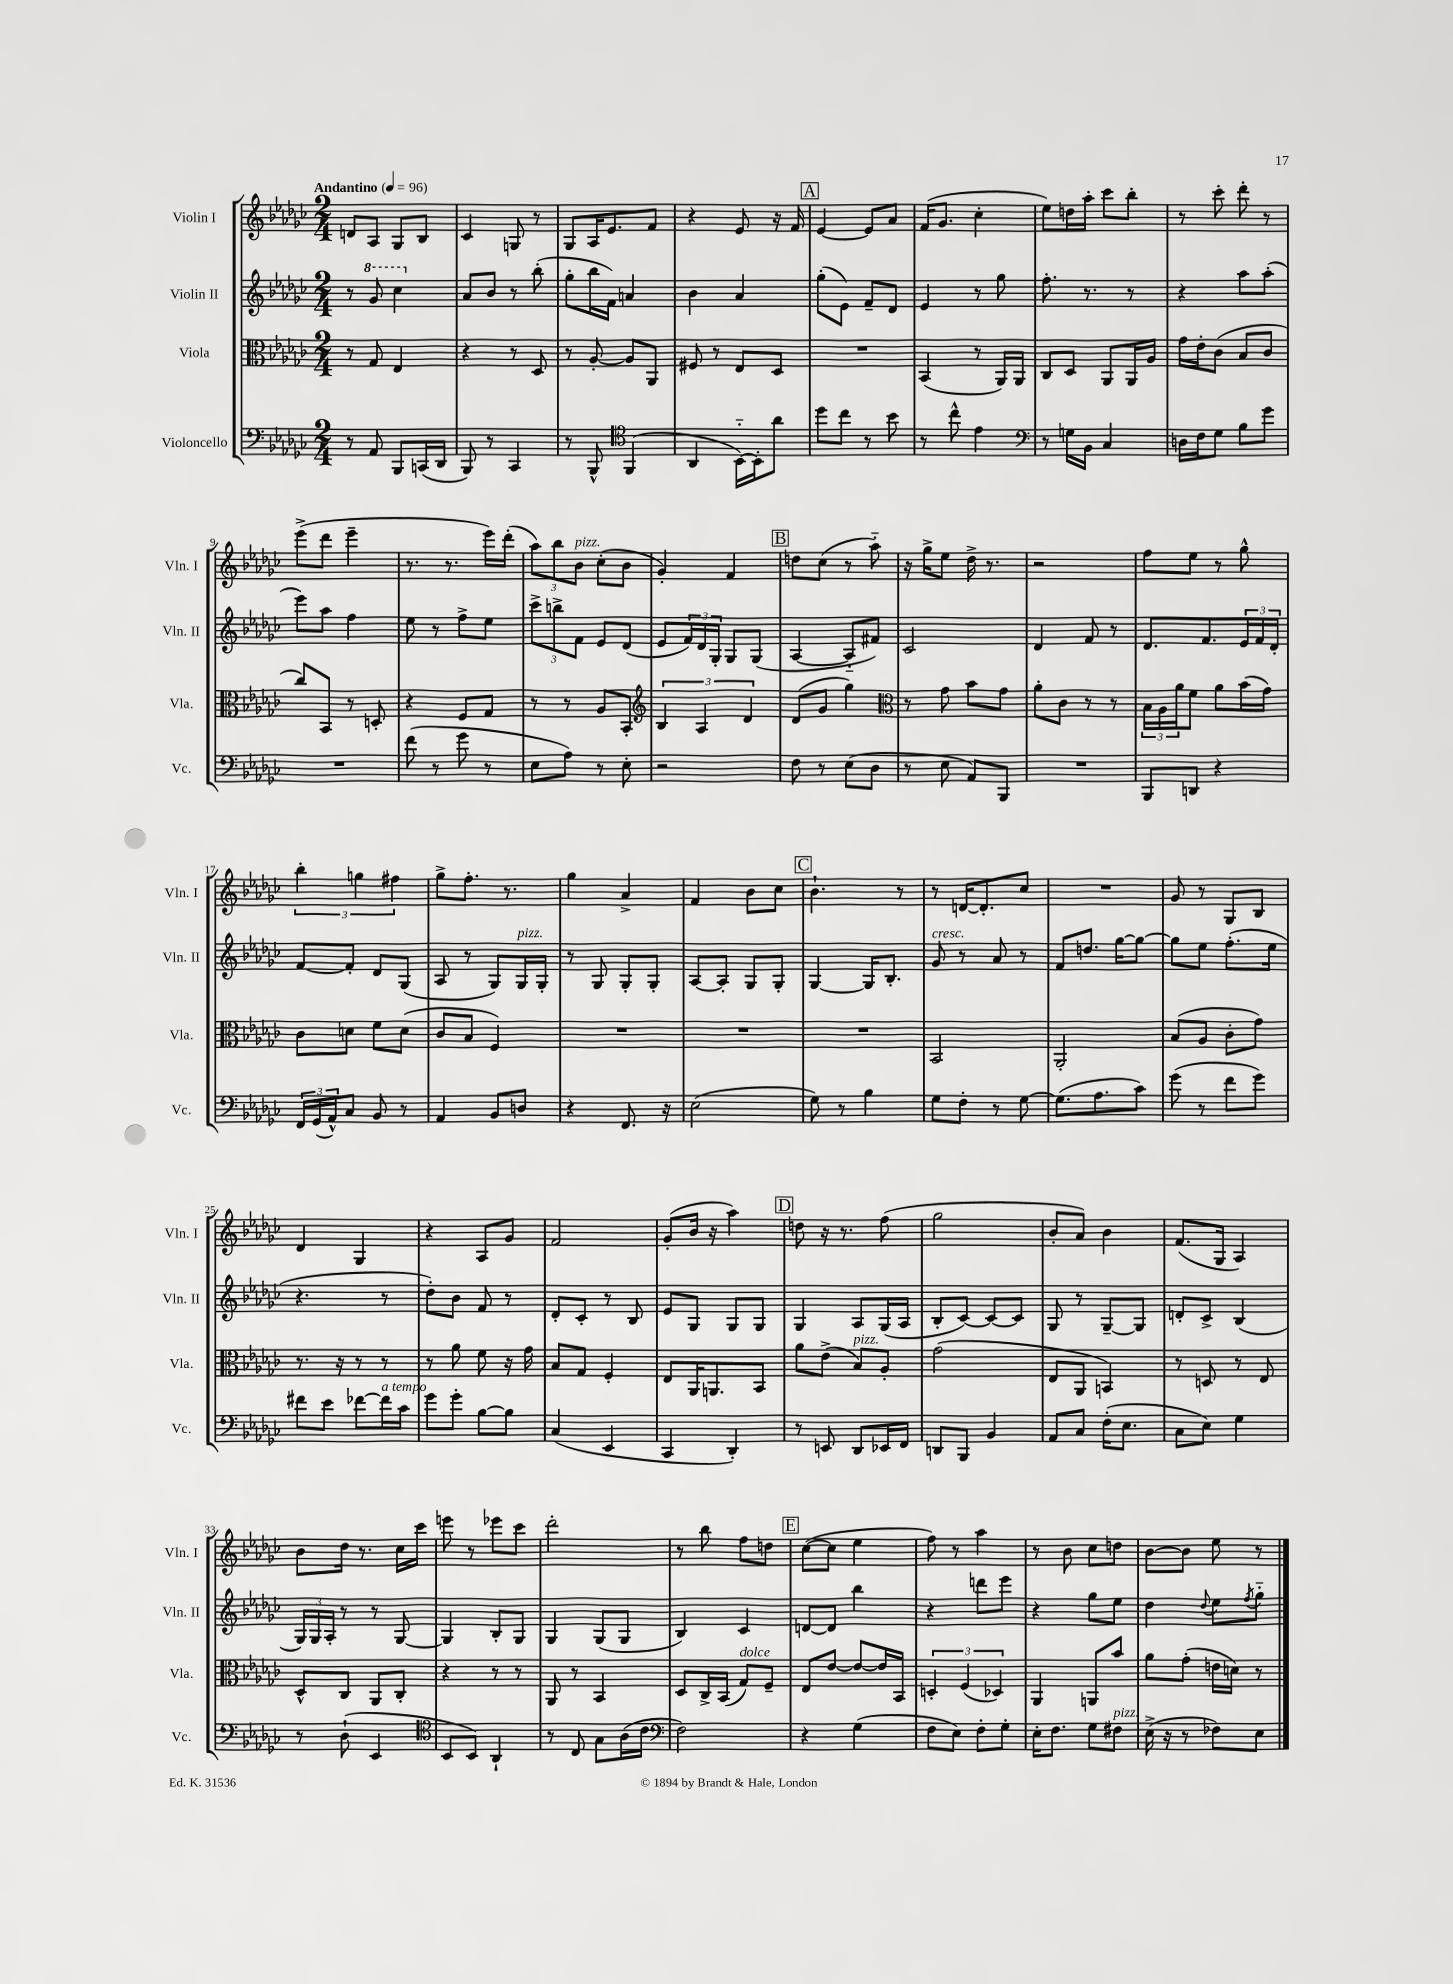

**kern	**kern	**kern	**kern
*staff4	*staff3	*staff2	*staff1
*clefF4	*clefC3	*clefG2	*clefG2
*k[b-e-a-d-g-c-]	*k[b-e-a-d-g-c-]	*k[b-e-a-d-g-c-]	*k[b-e-a-d-g-c-]
*M2/4	*M2/4	*M2/4	*M2/4
*MM96	*MM96	*MM96	*MM96
8r	8r	8r	8d
8AA-	8G-	8gg-	8A-
8BBB-	4E-	4ccc-	8G-
(16CC	.	.	8B-
16DD-	.	.	.
=	=	=	=
8BBB-)	4r	8a-	4c-
8r	.	8b-	.
4CC-	8r	8r	8G
.	8D-	(8bb-'	8r
=	=	=	=
8r	8r	8gg-'	8G-
8BBB-^^	[8A-'	16bb-	16A-
.	.	16f)	8.e-
*clefC4	*	*	*
(4FF	8A-]	4a	.
.	8AA-	.	8f
=	=	=	=
4AA-	8F#	4b-	4r
.	8r	.	.
[16BB-'~)	8E-	4a-	8e-
16BB-']	.	.	.
8a-	8D-	.	16r
.	.	.	16f
=	=	=	=
8dd-	2r	(8gg-'	[4e-
8cc-	.	8e-)	.
8r	.	8f~	8e-]
8b-	.	8d-	8a-
=	=	=	=
8r	(4BB-	4e-	(16f
.	.	.	8.g-
8cc-^^	.	.	.
4e-	8r	8r	4cc-'
.	16AA-)	8gg-	.
.	16AA-	.	.
=	=	=	=
*clefF4	*	*	*
8r	8C-	8.ff'	8ee-)
16G	8D-	.	16dd
16BB-	.	8.r	16aa-'
4C-	8AA-	.	8ccc-
.	16AA-	8r	8bb-'
.	16A-	.	.
=	=	=	=
16D	16g-	4r	8r
16F	16e-'	.	.
8G-	(8c-	.	8ccc-'
8B-	8B-	8aa-	8ddd-'
8g-	8c-	(8aa-'	8r
=	=	=	=
2r	8cc-)	8eee-)	(8eee-^
.	8BB-	8aa-	8ddd-
.	8r	4ff	4eee-~
.	8D'	.	.
=	=	=	=
(8f	4r	8ee-	8.r
8r	.	8r	.
.	.	.	8.r
8g-	8F	8ff^	.
8r	8G-	8ee-	16eee-)
.	.	.	(16ddd-'
=	=	=	=
8E-	8r	12ccc-^	12aa-)
.	.	12bb^	12bb-
8A-)	8r	.	.
.	.	12f	12b-
8r	8A-	8e-	(8cc-'
8E-'	8BB-'	(8d-	8b-
=	=	=	=
*	*clefG2	*	*
2r	6B-	8e-	4g-')
.	.	24f)	.
.	6A-	24d-	.
.	.	24G-'	.
.	.	8G-	4f
.	6d-	.	.
.	.	(8G-	.
=	=	=	=
8F	(8d-	[4A-	8dd
8r	8g-	.	(8cc-
(8E-	4gg-)	8A-'~]	8r
8D-	.	8f#)	8aa-'~)
=	=	=	=
*	*clefC3	*	*
8r	8r	2c-	16r
.	.	.	16gg-^
8E-	8g-	.	8ee-
8AA-)	8b-	.	16dd-^
.	.	.	8.r
8BBB-	8g-	.	.
=	=	=	=
2r	8a-'	4d-	2r
.	8c-	.	.
.	8r	8f	.
.	8r	8r	.
=	=	=	=
8BBB-	24B-	8.d-	8ff
.	24A-	.	.
.	24a-	.	.
8DD	8f	.	8ee-
.	.	8.f	.
4r	8a-	.	8r
.	(16b-	24e-	8gg-^^
.	.	24f	.
.	16g-)	.	.
.	.	24d-'	.
=	=	=	=
24FF	8c-	[8f	6bb-'
(24GG-	.	.	.
24AA-^^)	.	.	.
8C-	8d	8f']	.
.	.	.	6gg
8BB-	8f	8d-	.
.	.	.	6ff#
8r	(8d	(8G-	.
=	=	=	=
4AA-	8c-	8A-	8gg-^
.	8B-	8r	8.ff'
8BB-	4F)	8G-)	.
.	.	.	8.r
8D	.	16G-	.
.	.	16G-'	.
=	=	=	=
4r	2r	8r	4gg-
.	.	8G-	.
8.FF	.	8G-'	4a-^
.	.	8G-'	.
16r	.	.	.
=	=	=	=
(2E-	2r	[8A-	4f
.	.	8A-']	.
.	.	8G-	8b-
.	.	8G-'	8cc-
=	=	=	=
8G-)	2r	[4G-	4.b-`
8r	.	.	.
4B-	.	16G-]	.
.	.	8.B-'	.
.	.	.	8r
=	=	=	=
8G-	2BB-	8g-	8r
8F'	.	8r	[16d
.	.	.	8.d']
8r	.	8a-	.
[8G-	.	8r	8cc-
=	=	=	=
(8.G-]	2AA-'	8f	2r
.	.	8.dd	.
8.A-	.	.	.
.	.	[16gg-	.
8c-)	.	8gg-_	.
=	=	=	=
(8g-	(8B-	8gg-]	8g-
8r	8A-	8ee-	8r
8f	8c-'	(8.ff'	8G-
8g-)	8g-)	.	8B-
.	.	16ee-	.
=	=	=	=
8f#	8.r	4.r	4d-
8e-	.	.	.
.	16r	.	.
[8f-	8r	.	4G-
16f-]	8r	8r	.
16c-	.	.	.
=	=	=	=
8g-	8r	8dd-')	4r
8g-'	8a-	8b-	.
[8B-	8f	8f	8A-
8B-]	16r	8r	8g-
.	16g-	.	.
=	=	=	=
(4C-	8B-	8d-'	2f
.	8G-	8c-'	.
4EE-	4F'	8r	.
.	.	8B-	.
=	=	=	=
4CC-	8E-	8e-	(8g-'
.	16AA-	8G-	16b-
.	8.AA	.	16r
4DD-')	.	8G-	4aa-)
.	8BB-	8G-	.
=	=	=	=
8r	8a-	4G-	8dd
8EE	(8e-^	.	16r
.	.	.	8.r
8DD-	8B-)	8A-	.
16EE-	8A-'	(16G-	(8ff
16FF	.	16A-	.
=	=	=	=
8DD	(2g-	8B-'	2gg-
8BBB-	.	[8c-)	.
4BB-	.	8c-_	.
.	.	8c-]	.
=	=	=	=
8AA-	8E-	8G-	8b-'
8C-	8AA-	8r	8a-)
(16F'	4BB)	[8G-~	4b-
8.E-	.	.	.
.	.	8G-]	.
=	=	=	=
8C-	8r	8d'	(8.f
8E-)	8D	8c-^	.
.	.	.	16G-
4G-	8r	(4B-	4A-)
.	8E-	.	.
=	=	=	=
8r	8D-^^	24G-)	8b-
.	.	24G-	.
.	.	24A-'	.
(8D-`	8C-	8r	16dd-
.	.	.	8.r
4EE-	8AA-	8r	.
.	8C-'	[8G-	16cc-
.	.	.	16ccc-
=	=	=	=
*clefC4	*	*	*
8BB-	4r	4G-]	8eee
8BB-)	.	.	8r
4AA-`	8r	8B-'	8eee-
.	8r	8G-	8ccc-
=	=	=	=
8r	8AA-	4G-	2ddd-'
8C-	8r	.	.
8G-	4BB-	(8G-	.
(16A-	.	8G-	.
16c-	.	.	.
=	=	=	=
*clefF4	*	*	*
2F)	8D-	4B-)	8r
.	16C-^	.	8bb-
.	(16BB-	.	.
.	8G-)	4c-	8ff
.	8F~	.	8dd
=	=	=	=
4r	8E-	[8d	([8cc-
.	[8e-	8d]	8cc-]
(4G-	8e-_	4bb-	4ee-
.	16e-]	.	.
.	16BB-	.	.
=	=	=	=
8F	6D'	4r	8ff)
8E-)	.	.	8r
.	(6F	.	.
8F'	.	8ddd	4aa-
.	6D-)	.	.
8G-'	.	8eee-	.
=	=	=	=
16E-'	4AA-	4r	8r
8.F	.	.	.
.	.	.	8b-
8G-	8AA	8gg-	8cc-
8F#	8b-	8ee-	8dd
=	=	=	=
(16E-^	8a-	4dd-	[8b-
16r	.	.	.
8r	(8g-'	.	8b-]
.	.	8qqdd-	.
8F-)	16e	8ee-	8ee-
.	16d)	.	.
.	.	8qff	.
8E-	8r	8gg-'~	8r
==	==	==	==
*-	*-	*-	*-
